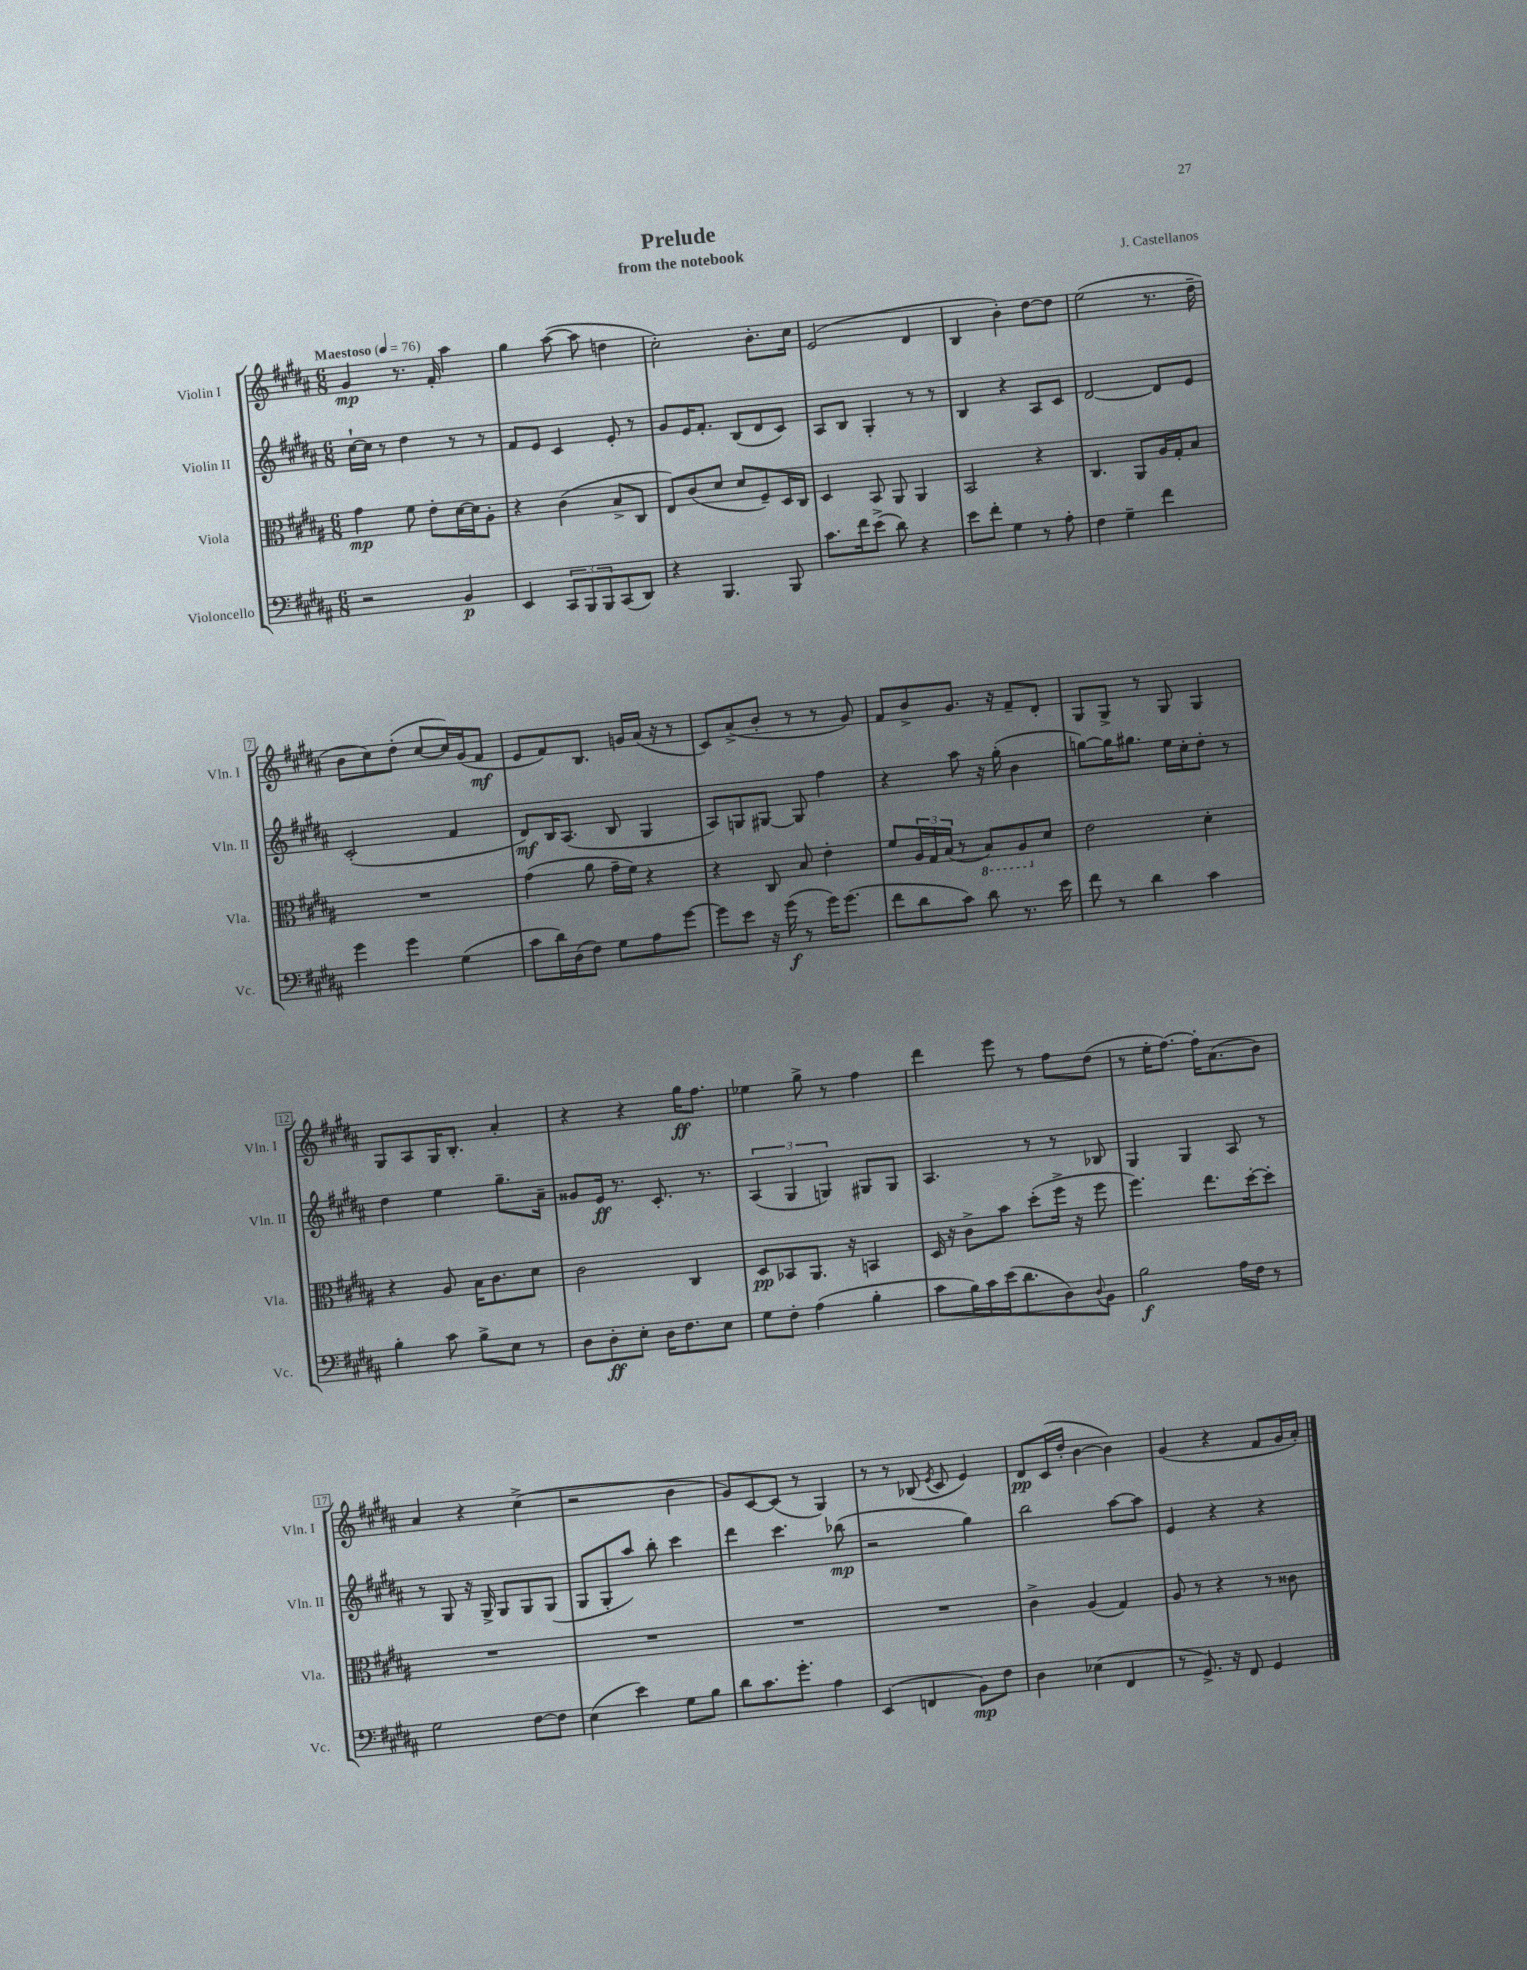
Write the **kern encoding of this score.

**kern	**dynam	**kern	**dynam	**kern	**dynam	**kern	**dynam
*part4	*part4	*part3	*part3	*part2	*part2	*part1	*part1
*staff4	*staff4	*staff3	*staff3	*staff2	*staff2	*staff1	*staff1
*I"Violoncello	*	*I"Viola	*	*I"Violin II	*	*I"Violin I	*
*I'Vc.	*	*I'Vla.	*	*I'Vln. II	*	*I'Vln. I	*
*clefF4	*	*clefC3	*	*clefG2	*	*clefG2	*
*k[f#c#g#d#a#]	*	*k[f#c#g#d#a#]	*	*k[f#c#g#d#a#]	*	*k[f#c#g#d#a#]	*
*M6/8	*	*M6/8	*	*M6/8	*	*M6/8	*
*MM76	*	*MM76	*	*MM76	*	*MM76	*
=1	=1	=1	=1	=1	=1	=1	=1
!	!	!	!	!	!	!LO:TX:a:B:t=Maestoso	!
2r	.	4g#\	mp	[16cc#`\LL	.	4g#/	mp
.	.	.	.	16cc#\JJ]	.	.	.
.	.	.	.	8r	.	.	.
.	.	8f#\	.	4dd#\	.	8.r	.
.	.	8e'\L	.	.	.	.	.
.	.	.	.	.	.	16f#'/	.
4BB/	p	[16d#\L	.	8r	.	4aa#\	.
.	.	16d#\J]	.	.	.	.	.
.	.	8A#'\J	.	8r	.	.	.
=2	=2	=2	=2	=2	=2	=2	=2
4EE/	.	4r	.	8f#/L	.	4gg#\	.
.	.	.	.	8e/J	.	.	.
12CC#/L	.	(4c#\	.	4c#/	.	([8aa#\	.
12BBB/	.	.	.	.	.	.	.
.	.	.	.	.	.	8aa#\]	.
12BBB/	.	.	.	.	.	.	.
(8CC#/	.	8B^/L	.	8e'/	.	4ddn\	.
8DD#/J)	.	8C#/J	.	8r	.	.	.
=3	=3	=3	=3	=3	=3	=3	=3
4r	.	8E/L)	.	8g#/L	.	2cc#'\)	.
.	.	(8c#/	.	16e/K	.	.	.
.	.	.	.	8.f#'/J	.	.	.
4.BBB/	.	8d#/J	.	.	.	.	.
.	.	8d#/L	.	(8B/L	.	.	.
.	.	8F#~/)	.	8d#/	.	8.b'\L	.
8BBB/	.	16D#/L	.	8c#/J)	.	.	.
.	.	16C#/JJ	.	.	.	16cc#\Jk	.
=4	=4	=4	=4	=4	=4	=4	=4
8.c#\L	.	4D#/	.	8A#/L	.	(2e/	.
.	.	.	.	8B/J	.	.	.
16f#\k	.	.	.	.	.	.	.
(8e^\J	.	8BB/	.	4G#'/	.	.	.
8d#\)	.	8AA#/	.	.	.	.	.
4r	.	4AA#/	.	8r	.	4d#/	.
.	.	.	.	8r	.	.	.
=5	=5	=5	=5	=5	=5	=5	=5
8e\L	.	2BB/	.	4B/	.	4B/	.
8f#'\J	.	.	.	.	.	.	.
4G#\	.	.	.	4r	.	4b'\)	.
8r	.	4r	.	8A#/L	.	[8dd#\L	.
8A#'\	.	.	.	8c#/J	.	8dd#\J]	.
=6	=6	=6	=6	=6	=6	=6	=6
4F#\	.	4.C#/	.	[2d#/	.	(2ee\	.
4G#~\	.	.	.	.	.	.	.
.	.	8AA#/L	.	.	.	.	.
4f#\	.	16A#/L	.	8d#/L]	.	8.r	.
.	.	16G#'/J	.	.	.	.	.
.	.	8B/J	.	8e/J	.	.	.
.	.	.	.	.	.	16dd#~\	.
!!LO:LB:g=z
=7	=7	=7	=7	=7	=7	=7	=7
4g#\	.	2.r	.	(2c#'/	.	8b\L	.
.	.	.	.	.	.	8cc#\)	.
4g#\	.	.	.	.	.	(8dd#'\J	.
.	.	.	.	.	.	[8cc#/L	.
(4G#\	.	.	.	4f#/	.	16cc#/L])	.
.	.	.	.	.	.	(16g#/J	.
.	.	.	.	.	.	8f#/J	mf
=8	=8	=8	=8	=8	=8	=8	=8
8c#\L	.	(4g#\	.	8d#/L)	mf	8e/L	.
16d#\L)	.	.	.	16B/K	.	8f#/)	.
(16D#\J	.	.	.	(8.A#/J	.	.	.
8F#\J)	.	8a#\	.	.	.	8.B/J	.
8G#\L	.	16g#~\LL	.	8B/	.	.	.
.	.	16f#\JJ)	.	.	.	16gn/LL	.
8A#\	.	4r	.	4G#/	.	(16a#/JJ	.
.	.	.	.	.	.	16r	.
[8g#\J	.	.	.	.	.	8r	.
=9	=9	=9	=9	=9	=9	=9	=9
8g#\L]	.	4r	.	8A#/L)	.	8c#/L)	.
8e\J	.	.	.	8Gn/	.	(8a#^/	.
16r	.	8C#/	.	[8G#X/J	.	8b'/J	.
(16g#\	f	.	.	.	.	.	.
8r	.	8B/	.	8G#/]	.	8r	.
16g#\KL)	.	4e'\	.	4ff#\	.	8r	.
(8.g#\J	.	.	.	.	.	.	.
.	.	.	.	.	.	8g#/)	.
=10	=10	=10	=10	=10	=10	=10	=10
8f#\L	.	8f#/L	.	4r	.	8f#/L	.
8d#\	.	24A#/L	.	.	.	8b^/	.
.	.	24G#/	.	.	.	.	.
.	.	(24B/JJ	.	.	.	.	.
8c#\J)	.	8r	.	8aa#\	.	8.g#/J	.
*	*	*8ba	*	*	*	*	*
8d#\	.	8BB/L)	.	16r	.	.	.
.	.	.	.	(16gg#'\	.	16r	.
8.r	.	8AA#/	.	4b\	.	8f#~/L	.
*	*	*X8ba	*	*	*	*	*
.	.	8d#/J	.	.	.	8d#'/J	.
16e\	.	.	.	.	.	.	.
=11	=11	=11	=11	=11	=11	=11	=11
8f#\	.	2e\	.	[8ggn\L)	.	8G#/L	.
8r	.	.	.	16gg\K]	.	8G#^/J	.
.	.	.	.	8.gg#X\J	.	.	.
4d#\	.	.	.	.	.	8r	.
.	.	.	.	16ee\LL	.	8G#/	.
.	.	.	.	16cc#'\J	.	.	.
4c#\	.	4d#'\	.	8dd#'\J	.	4G#/	.
.	.	.	.	8r	.	.	.
!!LO:LB:g=z
=12	=12	=12	=12	=12	=12	=12	=12
4B'\	.	4r	.	4dd#\	.	8G#/L	.
.	.	.	.	.	.	8A#/	.
8c#\	.	8A#/	.	4ee\	.	16G#/K	.
.	.	.	.	.	.	8.B'/J	.
8B^\L	.	16B\KL	.	.	.	.	.
.	.	8.c#\	.	.	.	.	.
8E\J	.	.	.	8.gg#~\L	.	4a#'/	.
8r	.	8d#\J	.	.	.	.	.
.	.	.	.	16a#~\Jk	.	.	.
=13	=13	=13	=13	=13	=13	=13	=13
8D#\L	.	2c#\	.	8g##X/L	.	4r	.
8D#'\	ff	.	.	16e/Jk	ff	.	.
.	.	.	.	8.r	.	.	.
8E'\J	.	.	.	.	.	4r	.
16D#\KL	.	.	.	8.c#'/	.	.	.
8.F#\	.	.	.	.	.	.	.
.	.	4C#/	.	.	.	16gg#\KL	ff
.	.	.	.	8.r	.	8.ff#\J	.
8E\J	.	.	.	.	.	.	.
=14	=14	=14	=14	=14	=14	=14	=14
8G#\L	.	8D#/L	pp	(6A#/	.	4ee-X\	.
8F#'\J	.	8BB-X/	.	.	.	.	.
.	.	.	.	6G#/	.	.	.
(4A#\	.	8.AA#/J	.	.	.	8gg#^\	.
.	.	.	.	6Gn/)	.	.	.
.	.	.	.	.	.	8r	.
.	.	16r	.	.	.	.	.
4B'\	.	4BBn/	.	8G#X/L	.	4ff#\	.
.	.	.	.	8G#/J	.	.	.
=15	=15	=15	=15	=15	=15	=15	=15
8c#\L	.	16D#/	.	4.A#/	.	4ddd#\	.
.	.	16r	.	.	.	.	.
16B\L)	.	8c#^\L	.	.	.	.	.
16c#\	.	.	.	.	.	.	.
(16e\J	.	8b\J	.	.	.	8eee\	.
8.d#\	.	.	.	.	.	.	.
.	.	(8dd#'\L	.	8r	.	8r	.
8D#\)	.	16ff#^\Jk	.	8r	.	8ff#\L	.
.	.	16r	.	.	.	.	.
8qqD#/	.	.	.	.	.	.	.
8BB\J	.	8ff#\	.	8B-X/	.	(8dd#\J	.
=16	=16	=16	=16	=16	=16	=16	=16
2B\	f	4.ff#\)	.	4G#/	.	8r	.
.	.	.	.	.	.	16ee'\KL	.
.	.	.	.	.	.	[8.ff#\J)	.
.	.	.	.	4G#/	.	.	.
.	.	8.ee\L	.	.	.	16ff#'\KL]	.
.	.	.	.	.	.	(8.a#\	.
16A#\LL	.	.	.	8A#/	.	.	.
16F#\JJ	.	[16dd#'\k	.	.	.	.	.
8r	.	8dd#'\J]	.	8r	.	8b\J)	.
!!LO:LB:g=z
=17	=17	=17	=17	=17	=17	=17	=17
2G#\	.	2.r	.	8r	.	4a#/	.
.	.	.	.	8G#/	.	.	.
.	.	.	.	16r	.	4r	.
.	.	.	.	16G#^/	.	.	.
.	.	.	.	8G#/L	.	.	.
[8F#\L	.	.	.	8G#/	.	(4cc#^\	.
8F#\J]	.	.	.	(8G#/J	.	.	.
=18	=18	=18	=18	=18	=18	=18	=18
(4E\	.	2.r	.	8G#/L	.	2r	.
.	.	.	.	8G#'/	.	.	.
4e\)	.	.	.	8aa#/J)	.	.	.
.	.	.	.	8bb'\	.	.	.
8G#\L	.	.	.	4ccc#\	.	4b\	.
8B\J	.	.	.	.	.	.	.
=19	=19	=19	=19	=19	=19	=19	=19
8d#\L	.	2.r	.	4ddd#\	.	8g#/L)	.
8.c#\	.	.	.	.	.	[8c#/	.
.	.	.	.	4.ccc#\	.	(8c#/J]	.
8.g#'\J	.	.	.	.	.	.	.
.	.	.	.	.	.	8r	.
4A#\	.	.	.	.	.	4G#/)	.
.	.	.	.	(8bb-X\	mp	.	.
=20	=20	=20	=20	=20	=20	=20	=20
(4EE/	.	2.r	.	2r	.	8r	.
.	.	.	.	.	.	8r	.
4FFn/	.	.	.	.	.	(8B-X/	.
.	.	.	.	.	.	8qe/	.
.	.	.	.	.	.	8c#/	.
8BB\L)	mp	.	.	4gg#\)	.	4e/)	.
8F#\J	.	.	.	.	.	.	.
=21	=21	=21	=21	=21	=21	=21	=21
4D#\	.	4c#^\	.	2bb\	.	8d#/L	pp
.	.	.	.	.	.	(16c#/L	.
.	.	.	.	.	.	16dd#'/JJ	.
(4E-X\	.	(4A#/	.	.	.	[4b\	.
4FF#/	.	4G#/)	.	[8aa#\L	.	4b\])	.
.	.	.	.	8aa#\J]	.	.	.
=22	=22	=22	=22	=22	=22	=22	=22
8r	.	8A#/	.	4e/	.	(4g#/	.
8.GG#^/)	.	8r	.	.	.	.	.
.	.	4r	.	4r	.	4r	.
16r	.	.	.	.	.	.	.
8FF#/	.	.	.	.	.	.	.
4GG#/	.	8r	.	4r	.	8f#/L	.
.	.	8c##X\	.	.	.	16g#/L	.
.	.	.	.	.	.	16a#'/JJ)	.
==	==	==	==	==	==	==	==
*-	*-	*-	*-	*-	*-	*-	*-
